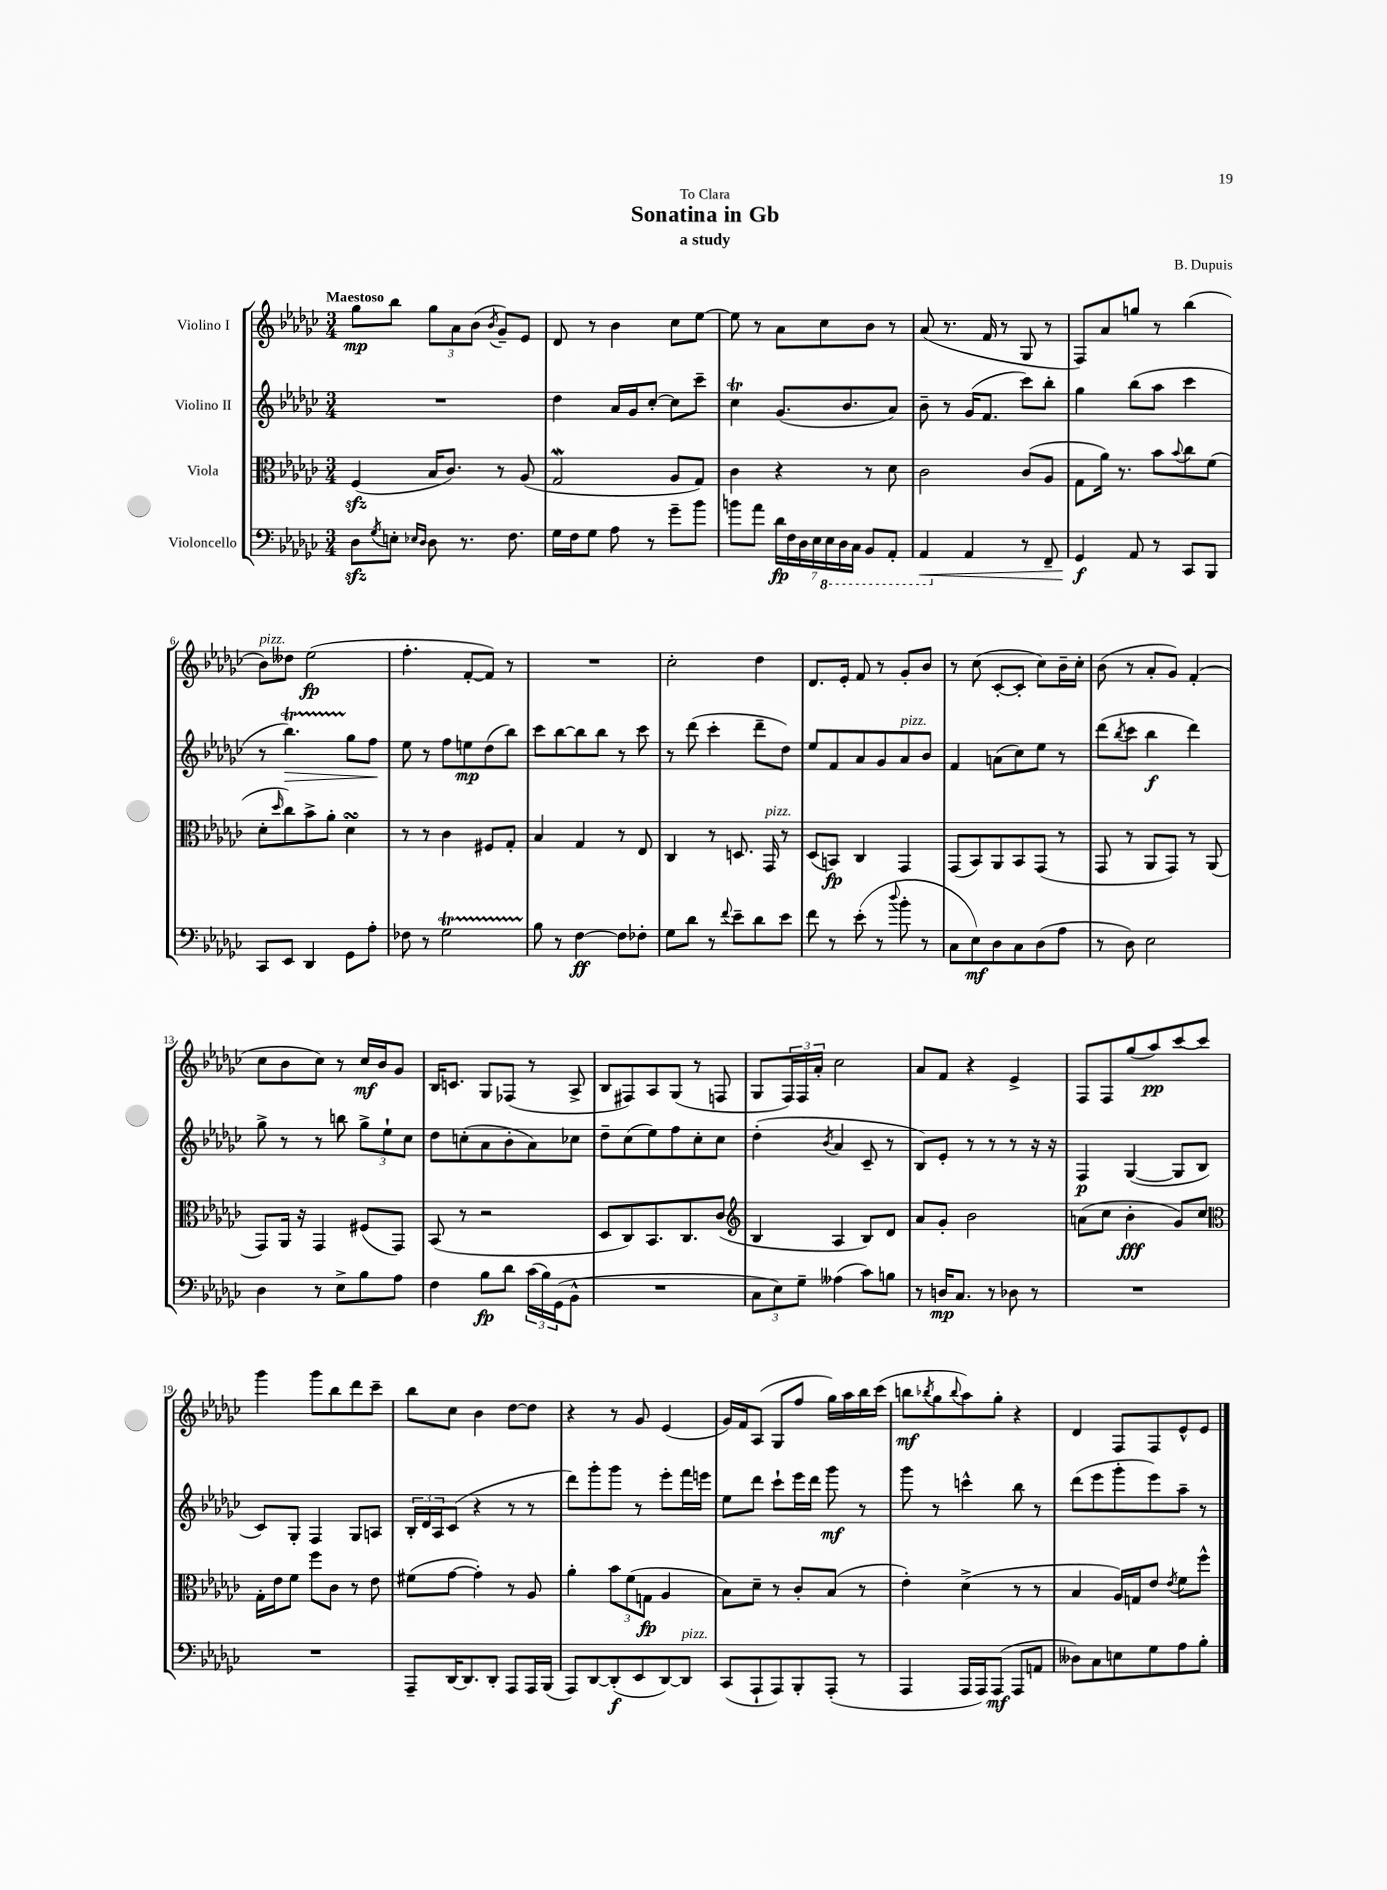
\header { title = "Sonatina in Gb" composer = "B. Dupuis" subtitle = "a study" dedication = "To Clara" }
<<
\new StaffGroup <<
\new Staff = "s0" \with { instrumentName = "Violino I" } {
    \clef treble \key ges \major \numericTimeSignature \time 3/4 \tempo "Maestoso"
    ges''8\mp bes''8 \tuplet 3/2 { ges''8 aes'8 bes'8( } \acciaccatura { bes'8 } ges'8--) ees'8 |
    des'8 r8 bes'4 ces''8 ees''8~ |
    ees''8 r8 aes'8 ces''8 bes'8 r8 |
    aes'8( r8. f'16 r8 ges8 r8 |
    f8) aes'8 g''8 r8 bes''4( |
    bes'8^\markup { \italic "pizz." }) deses''8 ees''2\fp( |
    f''4.-. f'8~-. f'8) r8 |
    R2. |
    ces''2-. des''4 |
    des'8. ees'16-. f'8 r8 ges'8-. bes'8 |
    r8 ces''8( ces'8~-. ces'8-. ces''8) bes'16-- ces''16-. |
    bes'8( r8 aes'8-. ges'8) f'4-.( |
    ces''8 bes'8 ces''8) r8 ces''16\mf bes'16 ges'8 |
    bes16 c'8. ges8 fes8( r8 aes8-> |
    bes8 fis8) aes8 ges8( r8 f8 |
    ges8 \tuplet 3/2 { f16) f16 aes'16-. } ces''2 |
    aes'8 f'8 r4 ees'4-> |
    f8 f8 ges''8( aes''8\pp) ces'''8~ ces'''8 |
    ges'''4 ges'''8 bes''8 des'''8 ces'''8-- |
    bes''8 ces''8 bes'4 des''8~ des''8 |
    r4 r8 ges'8 ees'4( |
    ges'16) f'16 aes8( ges8 f''8 ges''16) aes''16 bes''16 ces'''16( |
    b''8\mf \acciaccatura { bes''8 } ges''8 \appoggiatura { bes''8 } aes''8) ges''8-. r4 |
    des'4 f8 f8 ees'8-^ ees'8 \bar "|." |
}
\new Staff = "s1" \with { instrumentName = "Violino II" } {
    \clef treble \key ges \major \numericTimeSignature \time 3/4
    R2. |
    des''4 aes'16 ges'16 ces''8~-. ces''8 ces'''8-- |
    ces''4\trill ges'8.( bes'8. aes'8) |
    bes'8-- r8 ges'16( f'8. ces'''8) bes''8-. |
    ges''4 bes''8( aes''8 ces'''4 |
    r8 bes''4.\startTrillSpan\>) ges''8\stopTrillSpan f''8\! |
    ees''8 r8 f''8 e''8\mp des''8( bes''8) |
    ces'''8 bes''8~ bes''8 bes''8 r8 ces'''8 |
    r8 des'''8( ces'''4-. des'''8-- des''8) |
    ees''8 f'8 aes'8 ges'8 aes'8^\markup { \italic "pizz." } bes'8 |
    f'4 a'8( ces''8) ees''8 r8 |
    des'''8( \acciaccatura { bes''8 } ces'''8 bes''4\f des'''4) |
    ges''8-> r8 r8 b''8 \tuplet 3/2 { ges''8-> ees''8-! ces''8 } |
    des''8 c''8-.( aes'8 bes'8-. aes'8) ces''8 |
    des''8-- ces''8( ees''8) f''8 ces''8-. ces''8 |
    des''4-.( \acciaccatura { bes'8 } aes'4 ces'8-- r8 |
    bes8) ees'8-. r8 r8 r8 r16 r16 |
    f4\p ges4~( ges8 bes8 |
    ces'8) ges8-. f4 ges8 a8 |
    \tuplet 3/2 { bes16-. des'16 aes16 } ces'8( r4 r8 r8 |
    des'''8) ges'''8-. ges'''8 r8 ees'''8-. f'''16 e'''16 |
    ees''8 des'''8 ces'''8-! ees'''16 des'''16 ges'''8\mf r8 |
    ges'''8 r8 c'''4-^ bes''8 r8 |
    des'''8( ees'''8 ges'''8-. ees'''8) aes''8-- r8 \bar "|." |
}
\new Staff = "s2" \with { instrumentName = "Viola" } {
    \clef alto \key ges \major \numericTimeSignature \time 3/4
    f4\sfz( bes16 ces'8.) r8 aes8( |
    ges2\mordent aes8 ges8) |
    ces'4 r4 r8 des'8 |
    ces'2 ces'8( aes8 |
    ges8 aes'16) r8. bes'8 \appoggiatura { bes'8 } ces''8 f'8( |
    des'8-. \grace { des''16 } ces''8) bes'8-> aes'8-. des'4\turn |
    r8 r8 ces'4 fis8 ges8-. |
    bes4 ges4 r8 ees8 |
    ces4 r8 d8. ges,16^\markup { \italic "pizz." } r8 |
    des8( b,8\fp) ces4 ges,4 |
    ges,8( bes,8) aes,8 bes,8 ges,8( r8 |
    ges,8 r8 aes,8 ges,8) r8 aes,8( |
    ges,8) aes,16 r16 ges,4 fis8( ges,8) |
    bes,8( r8 r2 |
    des8 ces8) bes,8. ces8. ces'8( |
    \clef treble bes4 aes4 bes8) des'8 |
    aes'8 ges'8-. bes'2 |
    a'8( ces''8 bes'4-.\fff ges'8) ces''8 |
    \clef alto ges16-. ees'16 f'8 f''8 ces'8 r8 ees'8 |
    fis'8( ges'8~ ges'4-.) r8 aes8 |
    aes'4-. \tuplet 3/2 { bes'8 f'8( g8\fp } aes4 |
    bes8) des'8-- r8 ces'8-. bes8( r8 |
    ees'4-.) des'4->( r8 r8 |
    bes4 aes16) g16 ees'8 \acciaccatura { ees'8 } f'8 f''8-^ \bar "|." |
}
\new Staff = "s3" \with { instrumentName = "Violoncello" } {
    \clef bass \key ges \major \numericTimeSignature \time 3/4
    des8\sfz \acciaccatura { ges8 } e8-. \grace { ees16 des16 } des8 r8. f8. |
    ges16 f16 ges8 aes8 r8 ges'8-- bes'8 |
    b'8 aes'8 \tuplet 7/4 { des'16\fp f16 des16 ees16 \ottava #-1 ees,16 des,16 ces,16 } bes,,8 aes,,8-. |
    aes,,4\< \ottava #0 aes,4 r8 f,8-- |
    ges,4\f\! aes,8 r8 ces,8 bes,,8 |
    ces,8 ees,8 des,4 ges,8 aes8-. |
    fes8 r8 ges2\startTrillSpan |
    bes8\stopTrillSpan r8 f4~\ff f8 fes8-. |
    ges8 des'8 r8 \appoggiatura { f'8 } ees'8-- des'8 ees'8 |
    f'8 r8 ees'8-.( r8 \appoggiatura { des''8 } bes'8-. r8 |
    ces8 ees8\mf) des8 ces8 des8( aes8 |
    r8 des8) ees2 |
    des4 r8 ees8-> bes8 aes8 |
    f4 bes8\fp des'8 \tuplet 3/2 { ces'16( bes16) ges,16( } bes,8-^ |
    R2. |
    \tuplet 3/2 { ces8 ees8) ges8-- } aeses4( ces'8) b8 |
    r8 d16\mp ces8. r8 des8 r8 |
    R2. |
    R2. |
    aes,,8-- des,16~ des,8. des,8-. aes,,8 aes,,16 bes,,16( |
    aes,,8) des,8~ des,8-.\f( ees,8 des,8~) des,8^\markup { \italic "pizz." } |
    ces,8( aes,,8-! aes,,8) bes,,8-. aes,,8-.( r8 |
    aes,,4 aes,,16 aes,,16) aes,,8\mf( aes,,8 a,8 |
    deses8) ces8 e8 ges8 aes8 bes8-. \bar "|." |
}
>>
>>
